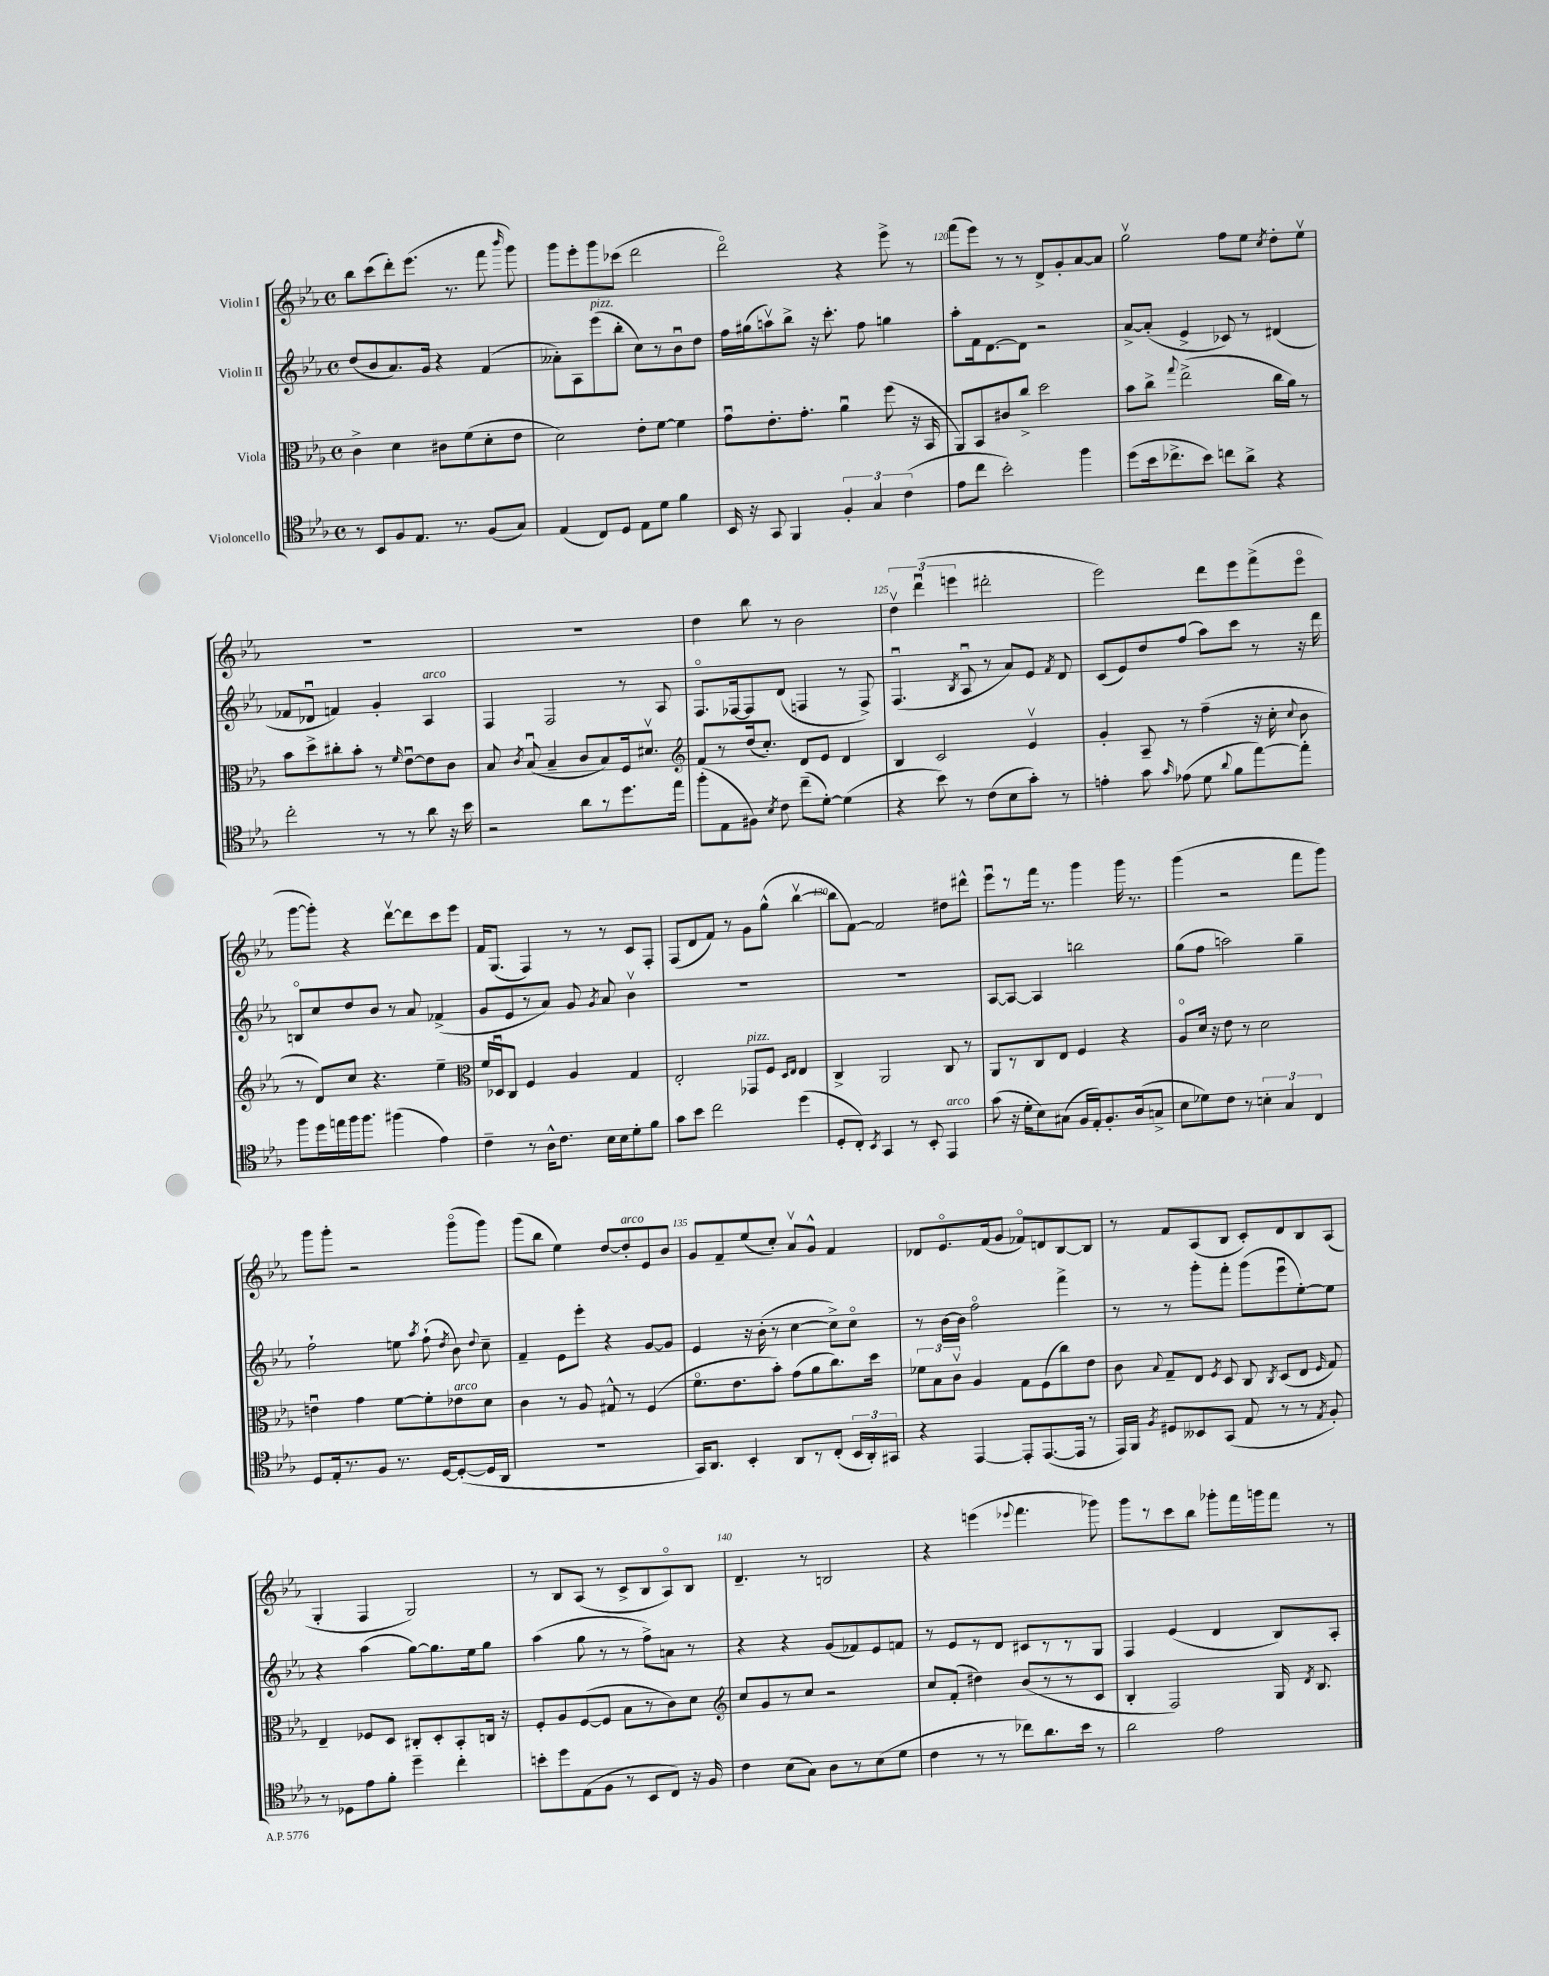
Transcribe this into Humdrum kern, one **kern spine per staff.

**kern	**kern	**kern	**kern
*staff4	*staff3	*staff2	*staff1
*clefC4	*clefC3	*clefG2	*clefG2
*k[b-e-a-]	*k[b-e-a-]	*k[b-e-a-]	*k[b-e-a-]
*M4/4	*M4/4	*M4/4	*M4/4
*met(c)	*met(c)	*met(c)	*met(c)
8r	4c^	(8dd	8bb-
8BB-	.	8b-	(8ccc
8F	4d	8.a-)	8ddd')
8.E-	.	.	(8.eee-
.	.	16g	.
.	8c#	4r	.
8.r	.	.	8.r
.	(8f	.	.
(8F	8d'	(4f	8fff
.	.	.	16qqbbb-
8G)	8e-	.	8ggg)
=	=	=	=
(4E-	2d)	8a--')	8ggg
.	.	8A-	8eee-'
8C)	.	(8eee-	8ggg
8D	.	8bb-'	(8ccc-
8E-	8e-'	8cc)	2ddd
8d	[8f	8r	.
4f	4f]	8b-u	.
.	.	8dd	.
=	=	=	=
16BB-	8gu	16ff	2dddo)
16r	.	(16gg#	.
8GG	8.e-'	8aav)	.
4FF	.	8bb-^	.
.	8.g'	.	.
.	.	16r	.
.	.	8.ccc'	.
6F'	4a-u	.	4r
.	.	8ff	.
6G	.	.	.
.	(8ff	4gg	8eee-^
(6c	.	.	.
.	16r	.	8r
.	16BB-	.	.
=	=	=	=
8e-	8AA-)	8aa-'	(8fff
8cc	8BB-	16f	8eee-)
.	.	[8.d	.
2b-')	8c#	.	8r
.	8cc^	8d]	8r
.	2dd	2r	8d^
.	.	.	8g'
4ff	.	.	[8a-
.	.	.	8a-]
=	=	=	=
(8dd	8b-	[8a-^	2ggv
16b-	8cc^	(8a-']	.
8.cc-^	.	.	.
.	8qqgg	.	.
.	(2ee-^	4e-^	.
8b-)	.	.	.
8cc	.	8c-)	8ff
8a-^	.	8r	8ee-
.	.	.	8qcc
4r	16cc	(4d#	8dd'
.	16a-)	.	.
.	8r	.	8ee-v
=	=	=	=
2cc'	8b-	8f-	1r
.	8dd^	8d-u	.
.	8cc#'	4f)	.
.	8b-'	.	.
8r	8r	4g'	.
.	16qqf	.	.
8r	[8e-u	.	.
8a-	8e-]	4A-	.
16r	8c	.	.
16b-	.	.	.
=	=	=	=
2r	8B-	4F	1r
.	8qc	.	.
.	(8B-u	.	.
.	4B-~	2F	.
8a-	8c	.	.
8r	8B-)	.	.
8.dd	16F	8r	.
.	8.d#v	.	.
.	.	8A-	.
16ee-	.	.	.
=	=	=	=
*	*clefG2	*	*
(8ff'	8f	8.Fo	4dd
8E-	8r	.	.
.	.	[16F-	.
8F#)	(16dd	8F-]	8bb-
.	8.cc')	.	.
8qB-	.	.	.
8c	.	(8d	8r
(8cc~	8d	4F	2b-
[8d')	8e-	.	.
(4d]	4d	8r	.
.	.	8F^)	.
=	=	=	=
4r	4B-	(4.Fu	6ddv
.	.	.	(6dddu
8b-)	2c	.	.
.	.	.	6eee
.	.	8qB-	.
8r	.	8A-u	.
(8c	.	8r	2ddd#'
8B-	.	8a-)	.
8g')	4e-v	8e-	.
.	.	8qf	.
8r	.	8d	.
=	=	=	=
4e'	4g'	(8c	2eee-)
.	.	8e-)	.
8g	8A-~	8dd	.
16qqg	.	.	.
(8e-	8r	(8ff	.
8d	(4ff~	8aa-)	8ddd
8qqa-	.	.	.
8f	.	8ccc	8eee-
[8ee-)	16r	8r	(8fff^
.	16cc'	.	.
.	8qqcc	.	.
8ee-']	8b-	16r	8eee-o
.	.	16ddd	.
=	=	=	=
8ff	8r	8Bo	[8ggg
16dd	8d)	8cc	8ggg'])
16ee	.	.	.
16ff	8cc	8dd	4r
8.ff	.	.	.
.	4.r	8b-	.
(4ff#	.	8r	[8dddv
.	.	8a-	8ddd]
4e-)	4ee-~	(4f-^	8ccc
.	.	.	8eee-
=	=	=	=
*	*clefC3	*	*
4c~	16f	8g	16f
.	16D-u	.	(8.G
.	8C	8e-	.
8r	4F	8r	4F)
16A-^^	.	8a-)	.
8.c	.	.	.
.	4A-	8g	8r
.	.	8qg	.
16B-	.	8a-	8r
16B-	.	.	.
8d'	4G	4b-v	8c
8f	.	.	8F'
=	=	=	=
8g	2E-'	1r	(8F
8b-	.	.	8d
2cc	.	.	8f)
.	.	.	8r
.	8GG-	.	8g
.	8F	.	(8gg^^
.	16qqD	.	.
.	16qqE-	.	.
(4dd	4E-	.	[4bb-v
=	=	=	=
8D'	4C^	1r	8bb-]
8C')	.	.	[8f)
8qBB-	.	.	.
4GG	2AA-	.	2f]
8r	.	.	.
8BB-'	.	.	.
4EE-	8C	.	8dd#
.	8r	.	8ddd#^^
=	=	=	=
(8g	8AA-	[8A-	8eee-u
16r	8r	8A-_	8r
16d'	.	.	.
8B-)	8C	4A-]	16fff
.	.	.	8.r
(8G#	8E-	.	.
16F	4F	2bb	4ggg
16E-')	.	.	.
8.F'	.	.	.
.	4r	.	16ggg
(16A-	.	.	8.r
8G^	.	.	.
=	=	=	=
8B-	8A-o	(8gg	(4ggg
8d-)	16d	8ff	.
.	16r	.	.
8c	8e-	2aa)	2r
8r	8r	.	.
6B'	2d	.	.
6G	.	.	.
.	.	4gg~	8fff
6C	.	.	.
.	.	.	8ggg)
=	=	=	=
8D	4eu	2ff`	8ggg
16E-'	.	.	8ggg'
8.r	.	.	.
.	4g	.	2r
8F	.	.	.
8.r	[8f	8ee	.
.	.	8qaa-	.
.	8f']	(8ff`	.
[16D	.	.	.
.	.	8qdd	.
(8D'_	8e-	8b-)	(8gggo
.	.	8qqdd	.
16D]	8d	8cc~	8ggg)
16AA-	.	.	.
=	=	=	=
1r	4c	4f~	(8ggg
.	.	.	8bb-
.	8r	8e-	4ee-)
.	8A-	8eee-'	.
.	8G#^^	4r	[8dd
.	8r	.	8dd']
.	(4F	[8g	8e-
.	.	8g]	8b-
=	=	=	=
16GG)	8.fo	4e-	8g
8.AA-	.	.	.
.	.	.	8f~
.	8.e-	.	.
4BB-'	.	16r	(8ee-
.	.	(16b-'	.
.	8b-')	8r	8cc')
8AA-	(8g	[4cc	8a-v
8r	8a-	.	8g^^
(8C'	8.cc)	8cc^])	4f
24BB-	.	8cco	.
24AA-')	.	.	.
.	16dd	.	.
24GG#	.	.	.
=	=	=	=
4r	12f-	8r	8d-
.	12B-	.	.
.	.	[16b-	8.e-o
.	12cv	.	.
.	.	16b-]	.
[4EE-	4A-	2ffo	.
.	.	.	(16f
.	.	.	8g
8EE-']	8G	.	8f-o)
([8.EE-	(8F	.	8d
.	8cc)	4fff^	[8B-
16EE-]	.	.	.
8r	8e-	.	8B-]
=	=	=	=
16EE-)	8c	8r	8r
16FF	.	.	.
8qF	8qqB-	.	.
8D#	8G~	8r	8f
8BB--	8E-	8ggg'	(8A-
.	8qF	.	.
(8GG	8D	8fff'	8B-
8E-	8C	(8ggg	8c')
.	8qC	.	.
8r	(8D	8eee-u	8d
8r	8E-	[8ee-')	8B-
8qE-	16qqF	.	.
8F')	8G)	8ee-]	(8A-
=	=	=	=
8r	4E-~	4r	4G'
8D-	.	.	.
8e-	8F-	(4aa-	4F
8f'	8D	.	.
4dd~	8C#'	[8gg)	2G)
.	8D'	8.gg]	.
4cc'	8BB-'	.	.
.	.	16ee-	.
.	16C	8gg	.
.	16r	.	.
=	=	=	=
8b'	8F'	(4aa-	8r
8dd	8A-	.	8B-
(8E-	([8F	8gg	(8A-
8F	8F]	8r	8r
8r	8B-	8r	8c^
8BB-	8r	8ff^)	8B-
8C)	8c)	8a	8A-o)
16r	8d	8r	8B-
16F	.	.	.
=	=	=	=
*	*clefG2	*	*
4c	8cc	4r	4.d~
.	8g	.	.
(8B-	8r	4r	.
8G)	8cc	.	8r
8A-	2r	(8g	2B
8r	.	8f-)	.
(8B-	.	8e-	.
8d	.	8f	.
=	=	=	=
4c	8cc	8r	4r
.	(8f'	8e-	.
8r	4dd#)	8r	(4eee
8r	.	8d	.
.	.	.	8qqeee-
8cc-)	(8b-	8c#	4.fff
8.a-	8r	8r	.
.	8r	8r	.
16b-	.	.	.
8r	8c	8G	8ggg-)
=	=	=	=
2a-	4B-'	4F	8ggg
.	.	.	8r
.	2F)	(4e-	8ccc
.	.	.	8bb-
2e-	.	4d	8ggg-'
.	.	.	16fff
.	.	.	16ggg
.	16G	8B-)	8fff
.	8qd	.	.
.	8.B-	.	.
.	.	8A-'	8r
==	==	==	==
*-	*-	*-	*-
